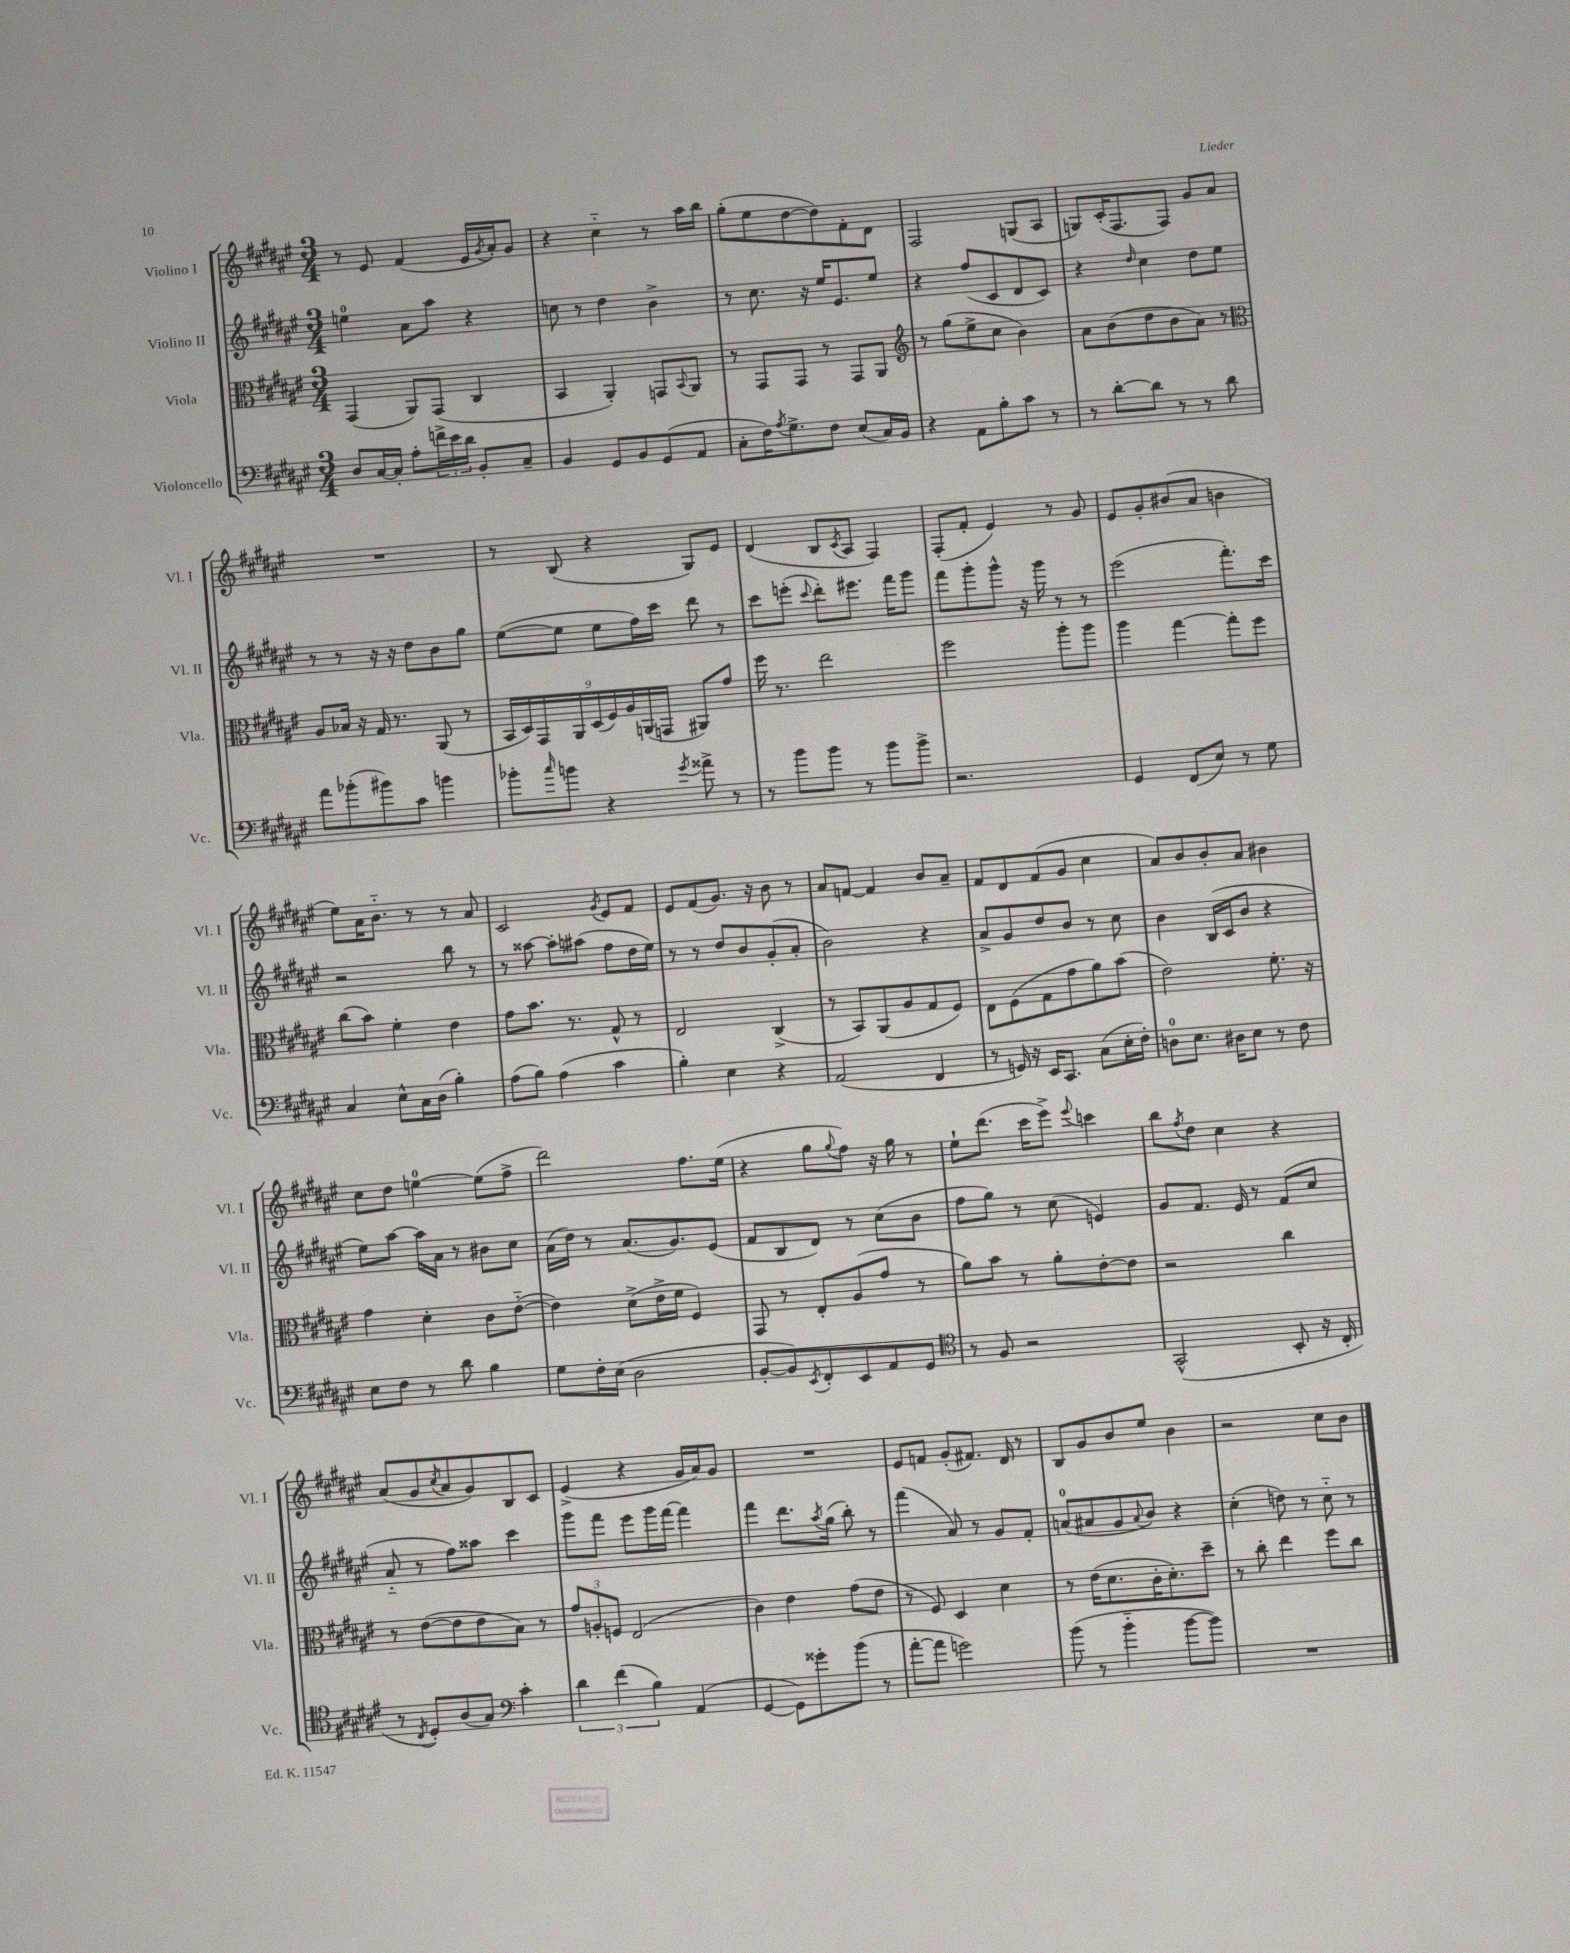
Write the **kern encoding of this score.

**kern	**kern	**kern	**kern
*staff4	*staff3	*staff2	*staff1
*clefF4	*clefC3	*clefG2	*clefG2
*k[f#c#g#d#a#e#]	*k[f#c#g#d#a#e#]	*k[f#c#g#d#a#e#]	*k[f#c#g#d#a#e#]
*M3/4	*M3/4	*M3/4	*M3/4
8D#	(4GG#	4ee	8r
[16C#	.	.	8e#
16C#']	.	.	.
8A#'	8AA#)	8a#	(4f#
24f^	(8GG#	8aa#	.
24e#	.	.	.
24d#	.	.	.
8BB'	4C#	4r	16e#
.	.	.	8qg#
.	.	.	16a#')
8C#~	.	.	8g#
=	=	=	=
4BB	4BB	8cc	4r
.	.	8r	.
8GG#	4AA#')	4dd#	4cc#'~
8BB	.	.	.
(8GG#	8GG	4b^	8r
.	8qqBB	.	.
8AA#	8AA#	.	16aa#
.	.	.	16bb
=	=	=	=
8C#'	8r	8r	(8gg#'
16F#)	8GG#	8.cc#	8ee#
8qA#	.	.	.
8.G#^	.	.	.
.	8GG#	.	[8dd#
.	.	16r	.
8F#	8r	16ee#	8dd#])
.	.	8.e#	.
(8E#	8GG#	.	8f#'
16C#)	8AA#	8ee#	8d#
16BB	.	.	.
=	=	=	=
*	*clefG2	*	*
4r	8r	4r	2F#
.	(8gg#	.	.
8AA#	8ee#^	(8ff#	.
8B'	8cc#	8c#	.
8c#	4b)	8d#	(8G
8r	.	8c#)	8A#
=	=	=	=
8r	8a#	4r	8G)
[8d#'	(8b	.	(16c#'
.	.	.	8.F#
.	.	16qqdd#	.
8d#]	8dd#	4cc#	.
8r	8b	.	8F#)
8r	8a#)	8dd#	8g#
8d#	8r	8ee#	8a#
=	=	=	=
*	*clefC3	*	*
8a#	8A#	8r	2.r
(8b-'	16B-	8r	.
.	16r	.	.
8b#)	16G#	16r	.
.	8.r	16r	.
8c#	.	8dd#	.
4b	(8AA#	8b	.
.	8r	8gg#	.
=	=	=	=
8b-'	18BB	([8ee#	8r
.	18D#)	.	.
.	18GG#	.	.
16qqcc#	.	.	.
8b	.	8ee#]	(8B
.	18AA#	.	.
.	(18D#	.	.
4r	.	8ee#	4r
.	18F#)	.	.
.	18A#	.	.
.	.	16ff#)	.
.	(18AA	.	.
.	.	16ccc#	.
.	18GG	.	.
8qg#	.	.	.
8a##^	8AA#)	8ddd#	8G#)
8r	8g#	8r	8e#
=	=	=	=
8r	16ff#	8ccc#	(4d#
.	8.r	.	.
8b	.	(8eee'	.
.	.	8qqccc#	.
8b	2ee#	8ddd#')	8B
.	.	.	8qc#
8r	.	8.eee#	8A#
8b	.	.	4F#)
.	.	16fff#	.
8b^	.	8ggg#	.
=	=	=	=
2.r	2ff#	8fff#	(8F#'
.	.	8ggg#'	8f#'
.	.	8ggg#^^	4e#)
.	.	16r	.
.	.	16ggg#	.
.	8aa#'	8r	8r
.	8aa#	8r	8g#
=	=	=	=
4GG#	4aa#	(2eee#	8e#
.	.	.	8g#'
(8FF#	[4gg#	.	(8b#
8E#)	.	.	8a#
8r	8gg#']	8.fff#')	4b
8G#	8ff#	.	.
.	.	16ccc#	.
=	=	=	=
4C#	(8cc#	2r	8ee#)
.	8b)	.	16a#
.	.	.	8.b'~
8E#^^	4f#'	.	.
16C#	.	.	8r
(16D#	.	.	.
4B')	4e#	8bb	8r
.	.	8r	8a#
=	=	=	=
(8A#	8g#	8r	2c#
8B)	8.b	[8aa##	.
(4A#	.	8aa##']	.
.	8.r	.	.
.	.	(8aa#	.
.	.	.	8qg#
4c#	8G#^^	8ff#	8e#
.	8r	16dd#	8f#
.	.	16ee#)	.
=	=	=	=
4B')	2E#	8r	8e#
.	.	8r	(8f#
4E#	.	8dd#	8.g#)
.	.	8b	.
.	.	.	16r
4r	(4C#^	(8g#'	8b
.	.	8a#'	8r
=	=	=	=
(2AA#	8r	2b)	8a#
.	8BB)	.	[8f
.	(8AA#	.	4f]
.	8A#	.	.
4FF#	8G#	4r	8b
.	8F#)	.	8a#~
=	=	=	=
8r	8E#	8a#^	8f#
16GG)	(8F#	8g#	8d#
16r	.	.	.
16EE#	8G#	8dd#	(8f#
8.CC#	.	.	.
.	8g#	8b	8g#
(8C#	8a#)	8r	4cc#
16E#'	(8b	8cc#	.
16F#')	.	.	.
=	=	=	=
8D	2e#)	4b	8a#)
8.E#	.	.	8b
.	.	(16B	8b'
16D#	.	16c#	.
8E#	.	8b	8a#
8r	8.f#'	4r	4b#
8F#	.	.	.
.	16r	.	.
=	=	=	=
8E#	4g#	8ee#)	8cc#
8F#	.	[8aa#	8dd#
8r	4d#'	16aa#]	[4ee
.	.	16a#	.
8d#	.	8r	.
4B	8c#	8b#	(8ee]
.	([8e#'~	8cc#	8ff#^
=	=	=	=
8G#	4e#])	(16a#	2ddd#)
.	.	16dd#)	.
16F#'	.	8r	.
(16E#	.	.	.
2D#	(8d#^	(8.a#	.
.	16e#^	.	.
.	16f#	8.g#)	.
.	4F#)	.	8.ff#
.	.	(8e#	.
.	.	.	(16ee#
=	=	=	=
[8BB'	8GG#	8f#	4r
8BB])	8r	8B	.
8qEE#	.	.	.
8FF#'	8E#'	8d#)	8gg#
.	.	.	8qqgg#
8EE#	(8A#	8r	8ff#)
8AA#	8g#	(8cc#	16r
.	.	.	16gg#
8GG#	8r	8b	8r
=	=	=	=
*clefC4	*	*	*
8r	8a#)	8ff#	8ee#`
8F#	8b	8gg#)	(8.ddd#
2r	8r	8r	.
.	.	.	16ccc#
.	8a#'	(8cc#	8eee#^)
.	.	.	8qqeee#
.	[8e#'	4e)	4ccc
.	8e#]	.	.
=	=	=	=
(2GG#^^	2r	8g#	8bb
.	.	.	8qff#
.	.	8.f#	8dd#
.	.	.	4cc#
.	.	16e#	.
.	.	8r	.
8BB'	4cc#	(8f#	4r
16r	.	8cc#	.
16C#'	.	.	.
=	=	=	=
8r	8r	8a#'~	(8a#
8qC#	.	.	.
8D#')	([8e#	8r	8g#
.	.	.	8qcc#
(8A#	8e#]	8ff#)	8a#
8G#)	8e#	8aa##	8g#)
*clefF4	*	*	*
4c#'	8B)	4ccc#	8B
.	8r	.	8c#
=	=	=	=
6d#	12g#	8ggg#	(4e#^
.	12A'	.	.
.	.	8fff#	.
(6f#	12F	.	.
.	(2E#	8eee#	4r
6B)	.	.	.
.	.	16ggg#	.
.	.	[16fff#	.
(4AA#	.	4fff#]	16g#
.	.	.	16a#)
.	.	.	8g#
=	=	=	=
[4GG#	4c#)	4fff#	2.r
8GG#])	4e#	8.ddd#	.
8g##'	.	.	.
.	.	8qaa#	.
.	.	(16gg#	.
(8b	(8g#	8bb')	.
8r	8e#	8r	.
=	=	=	=
[8a#'	8r	(4fff#	8e#
8a#]	8F#)	.	8f
2g)	4D#	8a#)	(8g#'
.	.	8r	8.f#)
.	4d#	8g#	.
.	.	.	16d#
.	.	8f#'	8r
=	=	=	=
(8b	8r	(8a	8B
8r	(16e#	8a#	8g#
.	8.d#	.	.
4b'~	.	8g#	8b
.	.	8qqa#	.
.	16c#'	8b)	8ee#
.	8.d#')	.	.
[8b	.	4r	4b
8b])	8dd#~	.	.
=	=	=	=
2.r	8r	(4cc#'	2r
.	8cc#'	.	.
.	4ee#	8dd)	.
.	.	8r	.
.	8ff#	8cc#'~	8cc#
.	8cc#	8r	8b
==	==	==	==
*-	*-	*-	*-
